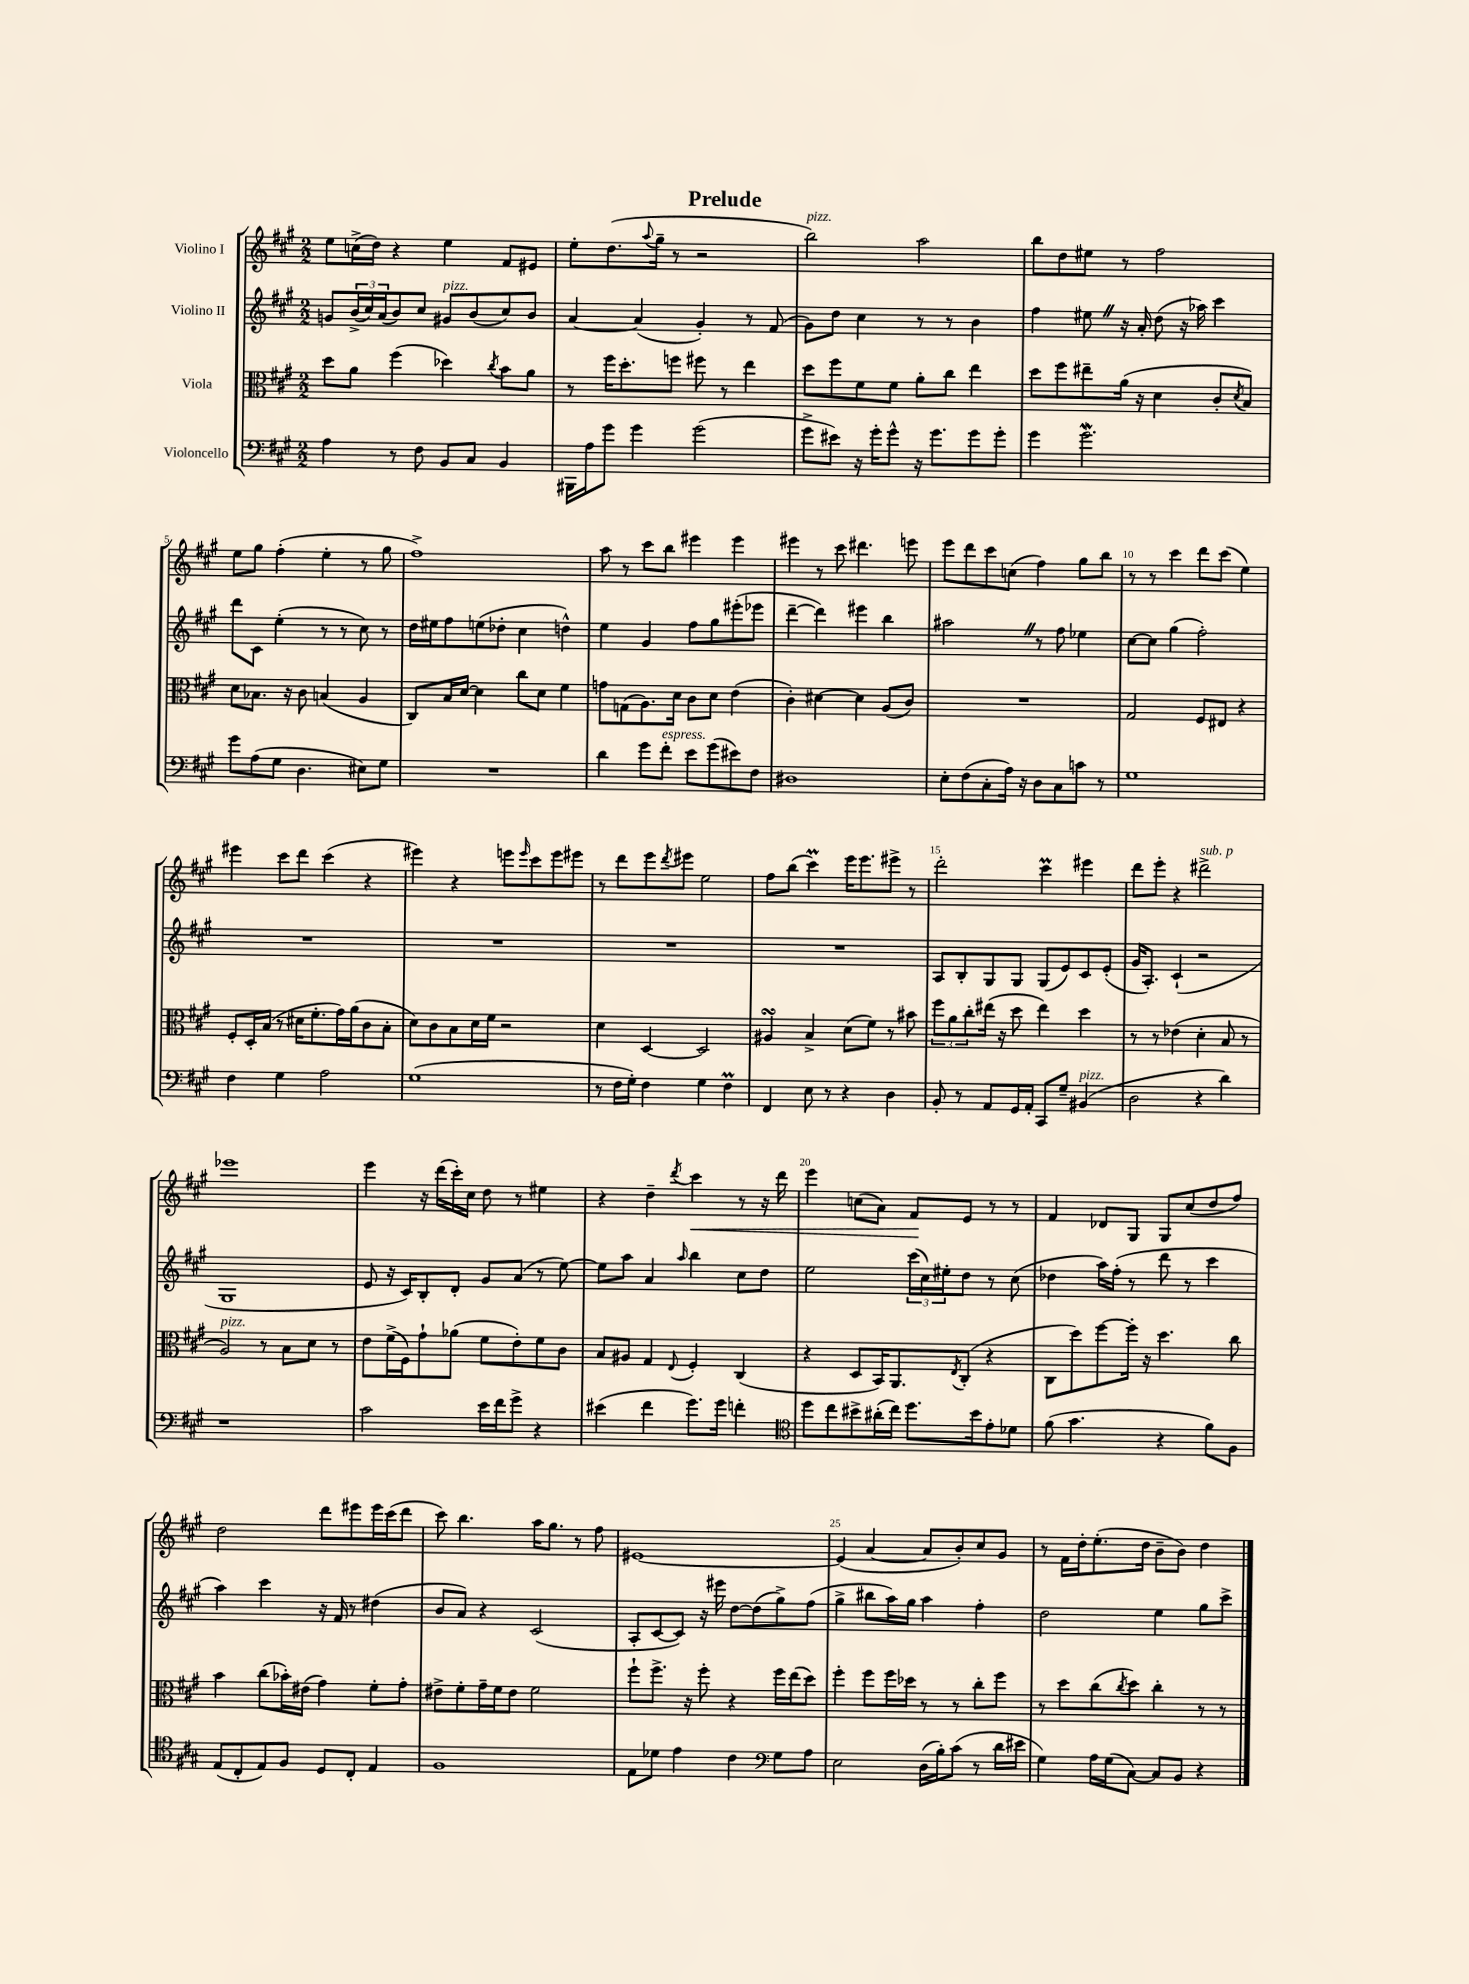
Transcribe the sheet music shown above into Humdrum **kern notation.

**kern	**kern	**kern	**kern	**dynam
*part4	*part3	*part2	*part1	*part1
*staff4	*staff3	*staff2	*staff1	*staff1
*I"Violoncello	*I"Viola	*I"Violino II	*I"Violino I	*
*clefF4	*clefC3	*clefG2	*clefG2	*
*k[f#c#g#]	*k[f#c#g#]	*k[f#c#g#]	*k[f#c#g#]	*
*M2/2	*M2/2	*M2/2	*M2/2	*
=1	=1	=1	=1	=1
4A\	8dd\L	8gn/L	8ee\L	.
.	8a\J	(24b^/L	(16ccn^\L	.
.	.	24cc#/)	.	.
.	.	.	16dd\JJ)	.
.	.	(24a/J	.	.
8r	(4ff#\	8b/)	4r	.
8F#\	.	8cc#/J	.	.
!	!	!LO:TX:a:i:t=pizz.	!	!
8BB/L	4dd-X\)	8g#X/L	4ee\	.
8C#/J	.	(8b/	.	.
.	8qcc#/	.	.	.
4BB/	8b\L	8cc#/)	8f#/L	.
.	8a\J	8b/J	8e#X/J	.
=2	=2	=2	=2	=2
16BBB#X\LL	8r	[4a/	8ee'\L	.
16A\J	.	.	.	.
8g#\J	16ff#\KL	.	(8.dd\	.
.	8.dd'\	.	.	.
4g#\	.	(4a/]	.	.
.	.	.	8qqaa/	.
.	.	.	16gg#~\Jk	.
.	8ffn\J	.	8r	.
(2g#\	8ff#X\	4g#'/)	2r	.
.	8r	.	.	.
.	4ee\	8r	.	.
.	.	(8f#/	.	.
=3	=3	=3	=3	=3
!	!	!	!LO:TX:a:i:t=pizz.	!
8g#^\L	8dd\L	8g#\L)	2bb\)	.
8e#X\J)	8ff#\	8dd\J	.	.
16r	8f#\	4cc#\	.	.
16g#'\KL	.	.	.	.
8g#^^\J	8f#\J	.	.	.
16r	8a'\L	8r	2aa\	.
8.g#\L	.	.	.	.
.	8cc#\J	8r	.	.
8g#\	4ee\	4b\	.	.
8g#'\J	.	.	.	.
=4	=4	=4	=4	=4
4g#\	8dd\L	4ff#\	8bb\L	.
.	8ff#\	.	8dd\	.
2.g#W\	8ee#X~\	8ee#XZ\	8ee#X\J	.
.	(16a\Jk	16r	8r	.
.	16r	16a'/	.	.
.	4d\	(8dd\	2ff#\	.
.	.	16r	.	.
.	.	16aa-X\)	.	.
.	8c#'/L	4ccc#\	.	.
.	8qd/	.	.	.
.	8B/J)	.	.	.
!!LO:LB:g=z
=5	=5	=5	=5	=5
8g#\L	8d\L	8ddd\L	8ee\L	.
(8A\	8.B-X\J	8c#\J	8gg#\J	.
8G#\J	.	(4ee'\	(4ff#'\	.
.	16r	.	.	.
4.D\	8c#\	.	.	.
.	(4Bn/	8r	4ee'\	.
.	.	8r	.	.
8E#X\L)	4A/	8cc#\)	8r	.
8G#\J	.	8r	8gg#\	.
=6	=6	=6	=6	=6
1r	8C#/L)	16dd\LL	1ff#^)	.
.	.	16ee#X\J	.	.
.	16B/L	8ff#\	.	.
.	[16d/JJ	.	.	.
.	4d\]	(8een\	.	.
.	.	8dd-X'\J	.	.
.	8cc#\L	4cc#\	.	.
.	8d\J	.	.	.
.	4f#\	4ddn^^\)	.	.
=7	=7	=7	=7	=7
4d\	8gn\L	4ee\	8aa\	.
.	(8Gn\	.	8r	.
8g#\L	8.A\)	4g#/	8ccc#\L	.
!LO:TX:a:i:t=espress.	!	!	!	!
8f#'\J	.	.	8bb\J	.
.	16d\Jk	.	.	.
8e\L	8c#\L	8ff#\L	4eee#X\	.
(8g#\	8d\J	8gg#\	.	.
8e#X\)	(4e\	(8eee#X'\	4eee#\	.
8F#\J	.	8eee-X\J	.	.
=8	=8	=8	=8	=8
1D#X	4c#'\)	[4ddd~\	4eee#X\	.
.	[4d#X\	4ddd\])	8r	.
.	.	.	8ccc#\	.
.	4d#\]	4eee#X\	4.ddd#X\	.
.	(8A/L	4bb\	.	.
.	8c#/J)	.	8eeen\	.
=9	=9	=9	=9	=9
8E'\L	1r	2aa#XZ\	8eee\L	.
(8F#\	.	.	8ddd\	.
8C#'\	.	.	8ccc#\	.
16A\Jk)	.	.	(8ccn\J	.
16r	.	.	.	.
8D\L	.	8r	4ff#\)	.
8C#\	.	8ff#\	.	.
8cn\J	.	4ee-X\	8gg#\L	.
8r	.	.	8bb\J	.
=10	=10	=10	=10	=10
1G#	2G#/	[8cc#\L	8r	.
.	.	8cc#\J]	8r	.
.	.	(4gg#\	4ccc#\	.
.	8F#/L	2ff#'\)	8ddd\L	.
.	8E#X/J	.	(8ccc#\J	.
.	4r	.	4ee\)	.
!!LO:LB:g=z
=11	=11	=11	=11	=11
4F#\	8F#'/L	1r	4eee#X\	.
.	16D'/L	.	.	.
.	(16B/JJ	.	.	.
4G#\	8r	.	8ccc#\L	.
.	16d#X\KL	.	8ddd\J	.
.	8.f#'\	.	.	.
2A\	.	.	(4ccc#\	.
.	16g#\L)	.	.	.
.	(16a\J	.	.	.
.	8c#\	.	4r	.
.	8B'\J	.	.	.
=12	=12	=12	=12	=12
(1G#	8d\L)	1r	4eee#X\)	.
.	8c#\	.	.	.
.	8B\	.	4r	.
.	16d\L	.	.	.
.	16f#\JJ	.	.	.
.	2r	.	8eeen\L	.
.	.	.	16qqeee/	.
.	.	.	8ccc#\	.
.	.	.	8eee\	.
.	.	.	8eee#X\J	.
=13	=13	=13	=13	=13
8r	4d\	1r	8r	.
16F#\LL	.	.	8ddd\L	.
16G#'\JJ)	.	.	.	.
4F#\	[4D/	.	8eee\	.
.	.	.	8qddd/	.
.	.	.	8eee#X\J	.
4G#\	2D/]	.	2ee\	.
4F#M\	.	.	.	.
=14	=14	=14	=14	=14
4FF#/	4A#XsSsS/	1r	8ff#\L	.
.	.	.	(8bb\J	.
8E\	4B^/	.	4ccc#m\)	.
8r	.	.	.	.
4r	(8d\L	.	16eee\KL	.
.	.	.	8.eee\	.
.	8f#\J)	.	.	.
4D\	8r	.	8eee#X^\J	.
.	8b#X\	.	8r	.
=15	=15	=15	=15	=15
8BB'/	12ff#\L	8A/L	2ddd'\	.
.	12a\	.	.	.
8r	.	8B'/	.	.
.	12cc#'\	.	.	.
8AA/L	(16ee#X\Jk	8G#/	.	.
.	16r	.	.	.
16GG#/L	8dd\	8G#/J	.	.
16AA'/JJ	.	.	.	.
8CC#/L	4ee#\)	(8G#/L	4ccc#m\	.
8G#~/J	.	8e/)	.	.
!LO:TX:a:i:t=pizz.	!	!	!	!
(4BB#X/	4dd\	8c#/	4eee#X\	.
.	.	(8e'/J	.	.
=16	=16	=16	=16	=16
2D\	8r	16g#/KL	8ddd\L	.
.	.	8.A'/J)	.	.
.	8r	.	8eee'\J	.
.	(4e-X\	(4c#`/	4r	.
!	!	!	!LO:TX:a:i:t=sub. p	!
4r	4d'\	2r	2ddd#X^\	.
4d\)	8B/	.	.	.
.	8r	.	.	.
!!LO:LB:g=z
=17	=17	=17	=17	=17
!	!LO:TX:a:i:t=pizz.	!	!	!
1r	2A/)	1G#	1eee-X	.
.	8r	.	.	.
.	8B\L	.	.	.
.	8d\J	.	.	.
.	8r	.	.	.
=18	=18	=18	=18	=18
2c#\	8e\L	8e/	4eee\	.
.	(16f#^\L	16r	.	.
.	16F#\J)	16c#/KL)	.	.
.	8g#`\	8B'/	16r	.
.	.	.	(16ddd\LL	.
.	(8a-X\J	8d'/J	16ccc#'\)	.
.	.	.	16cc#\JJ	.
16e\LL	8f#\L	8g#/L	8dd\	.
16f#\J	.	.	.	.
8g#^\J	8e'\)	(8a/J	8r	.
4r	8f#\	8r	4ee#X\	.
.	8c#\J	[8ee\)	.	.
=19	=19	=19	=19	=19
(4e#X\	8B/L	8ee\L]	4r	.
.	8A#X/J	8aa\J	.	.
4f#\	4G#/	4a/	4dd~\	.
.	8qqE/	16qqaa/	8qddd/	.
!	!	!	!	!LO:HP:b
8.g#\L)	4F#'/	4bb\	4ccc#\	<
16g#\Jk	.	.	.	.
4fn'\	(4C#/	8cc#\L	8r	.
.	.	8dd\J	16r	.
.	.	.	16ddd\	.
=20	=20	=20	=20	=20
*clefC4	*	*	*	*
8dd\L	4r	2ee\	4eee\	.
8cc#\	.	.	.	.
8b#X^\	8D/L	.	(8ccn\L	.
(16a#X'\L	16BB/K)	.	8a\J)	.
16cc#\JJ)	8.AA/	.	.	.
8.dd\L	.	(24ccc#\LL	8f#/L	.
.	.	24cc#\)	.	.
.	.	24ee#X'\J	.	.
.	8qE/	.	.	.
.	(8C#'/J	8dd\J	8e/J	[
16b#\k	.	.	.	.
8e'\	4r	8r	8r	.
8d-X\J	.	(8cc#\	8r	.
=21	=21	=21	=21	=21
(8f#\	8C#\L	4dd-X\	4f#/	.
4.g#\	8dd\)	.	.	.
.	[8ff#\	16aa\LL)	8d-X/L	.
.	.	(16ff#'\JJ	.	.
.	16ff#'\Jk]	8r	8G#/J	.
.	16r	.	.	.
4r	4.dd\	8ddd\	8G#/L	.
.	.	8r	(8cc#/	.
8f#\L)	.	4ccc#\	8dd/	.
8F#\J	8cc#\	.	8ff#/J)	.
!!LO:LB:g=z
=22	=22	=22	=22	=22
(8E/L	4b\	4aa\)	2dd\	.
8C#'/	.	.	.	.
8E/)	(8cc#\L	4ccc#\	.	.
8F#/J	16b-X'\L)	.	.	.
.	(16e#X\JJ	.	.	.
8D/L	4g#\)	16r	8ddd\L	.
.	.	16f#/	.	.
8C#'/J	.	8r	8eee#X\	.
4E/	8f#'\L	(4dd#X\	16eee#\L	.
.	.	.	(16ccc#\J	.
.	8g#'\J	.	8ddd\J	.
=23	=23	=23	=23	=23
1F#	8e#X^\L	8b/L	8ccc#\)	.
.	8f#'\	8a/J)	4.bb\	.
.	16g#~\L	4r	.	.
.	16f#\J	.	.	.
.	8e#\J	.	.	.
.	2f#\	(2c#/	16aa\KL	.
.	.	.	8.gg#\J	.
.	.	.	8r	.
.	.	.	8ff#\	.
=24	=24	=24	=24	=24
8E\L	8ff#`\L	8A'/L	[1e#X	.
8d-X\J	8.ff#^\J	[8c#/	.	.
4e\	.	8c#/J])	.	.
.	16r	.	.	.
.	8ff#'\	16r	.	.
.	.	16eee#X\	.	.
4c#\	4r	[8dd\L	.	.
.	.	(8dd\]	.	.
*clefF4	*	*	*	*
8G#\L	16ff#\LL	8gg#^\)	.	.
.	(16ee\J	.	.	.
8A\J	8dd\J)	(8ff#\J	.	.
=25	=25	=25	=25	=25
2E\	4ff#'\	4gg#^\	(4e#/]	.
.	8ff#\L	8bb#X\L	[4a/	.
.	16ff#\L	16aa\L)	.	.
.	16dd-X\JJ	16gg#\JJ	.	.
(16D\LL	8r	4aa\	8a/L]	.
16B'\J)	.	.	.	.
(8c#\J	8r	.	8b'/)	.
8r	8cc#'\L	4ff#'\	8cc#/	.
16d\LL	8ff#\J	.	8g#/J	.
16e#X\JJ	.	.	.	.
=26	=26	=26	=26	=26
4G#\)	8r	2dd\	8r	.
.	8dd\L	.	16f#\LL	.
.	.	.	16dd'\J	.
16A\LL	(8cc#\	.	(8.ee'\	.
(16G#\J	.	.	.	.
.	8qcc#/	.	.	.
[8C#\J)	8dd\J)	.	.	.
.	.	.	16dd\Jk	.
8C#/L]	4cc#'\	4ee\	8b~\L	.
8BB/J	.	.	8b\J)	.
4r	8r	8gg#\L	4dd\	.
.	8r	8ccc#^\J	.	.
==	==	==	==	==
*-	*-	*-	*-	*-
